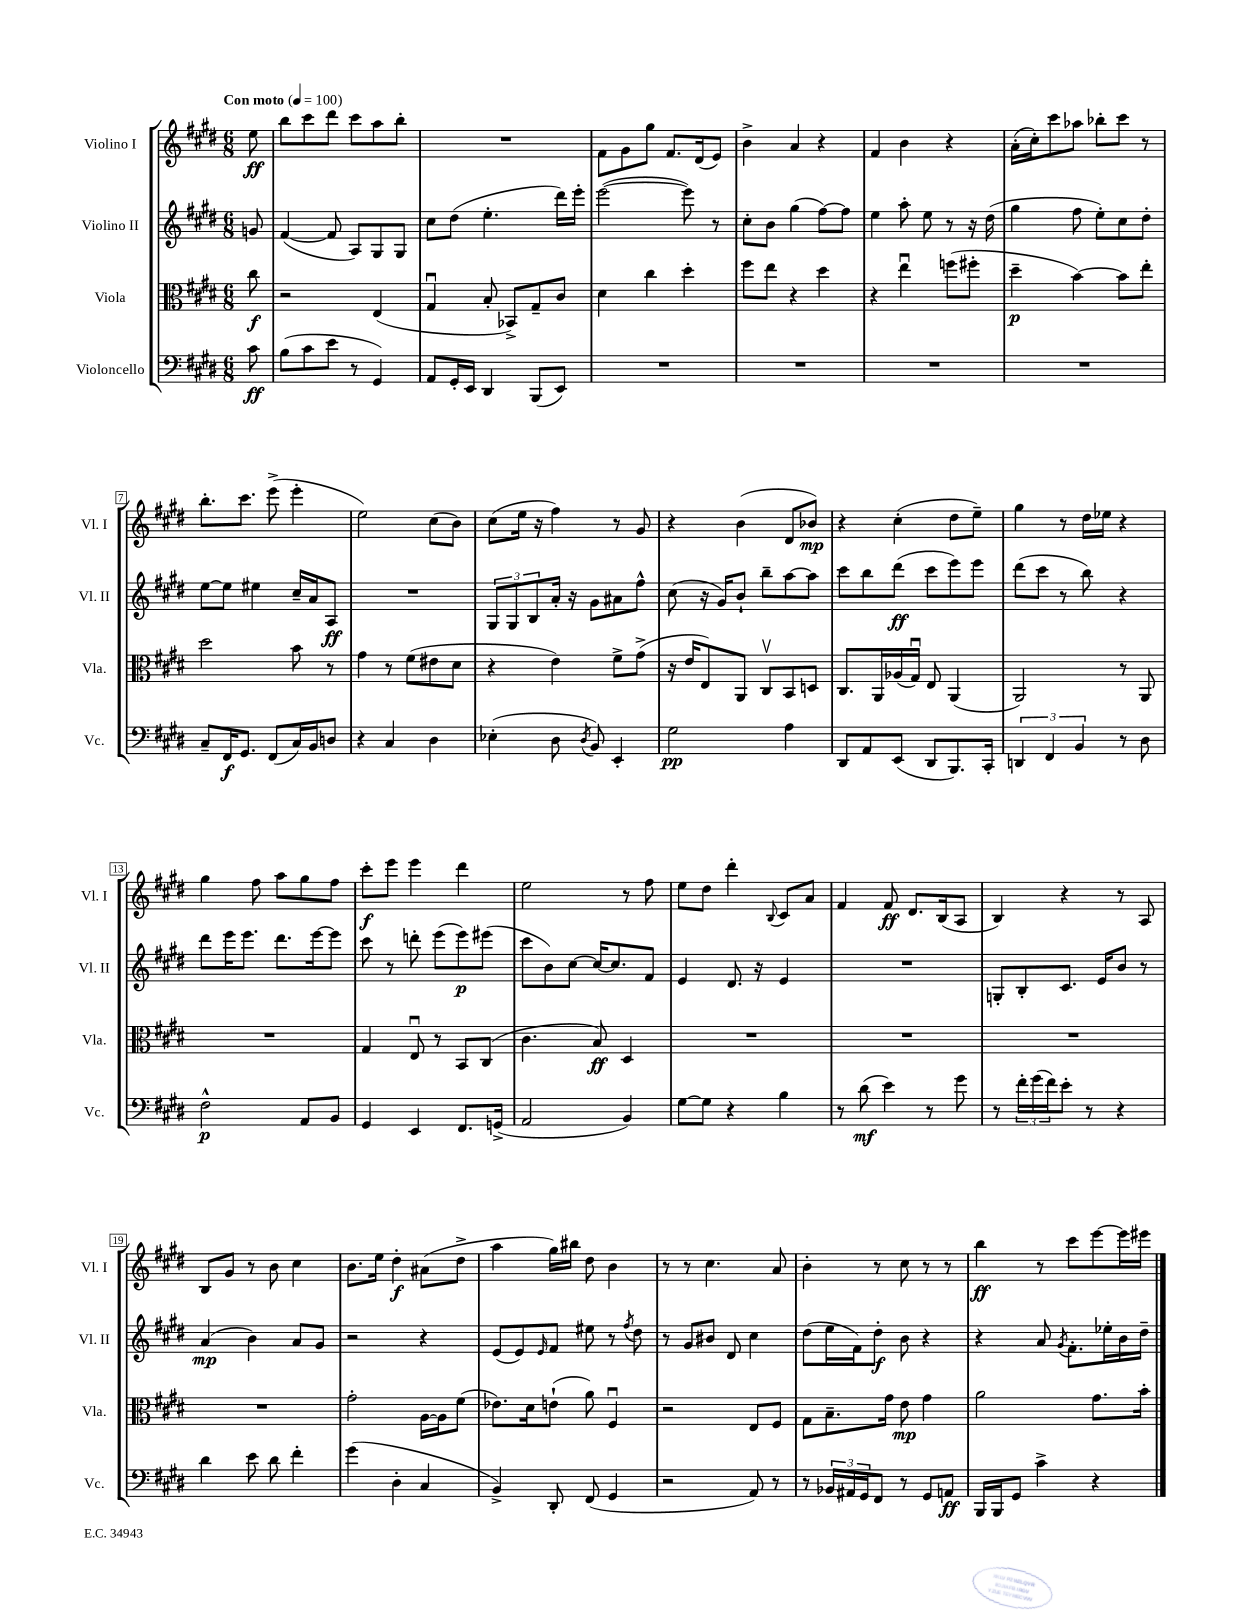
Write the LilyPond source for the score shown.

<<
\new StaffGroup <<
\new Staff = "s0" \with { instrumentName = "Violino I" shortInstrumentName = "Vl. I" } {
    \clef treble \key e \major \numericTimeSignature \time 6/8 \partial 8 \tempo "Con moto" 4 = 100
    e''8\ff |
    b''8 cis'''8 dis'''8 cis'''8 a''8 b''8-. |
    R2. |
    fis'8 gis'8 gis''8 fis'8. dis'16( e'8) |
    b'4-> a'4 r4 |
    fis'4 b'4 r4 |
    a'16-.( cis''16-.) cis'''8 aes''8 bes''8-. cis'''8 r8 |
    b''8.-. cis'''8. e'''8->( e'''4-. |
    e''2) cis''8( b'8) |
    cis''8( e''16 r16 fis''4) r8 gis'8 |
    r4 b'4( dis'8 bes'8\mp) |
    r4 cis''4-.( dis''8 e''8--) |
    gis''4 r8 dis''16 ees''16 r4 |
    gis''4 fis''8 a''8 gis''8 fis''8 |
    cis'''8-.\f e'''8 e'''4 dis'''4 |
    e''2 r8 fis''8 |
    e''8 dis''8 dis'''4-. \appoggiatura { b8 } cis'8 a'8 |
    fis'4 fis'8\ff dis'8. b16( a8 |
    b4) r4 r8 a8 |
    b8 gis'8 r8 b'8 cis''4 |
    b'8. e''16 dis''4-.\f ais'8( dis''8-> |
    a''4 gis''16) bis''16 dis''8 b'4 |
    r8 r8 cis''4. a'8 |
    b'4-. r8 cis''8 r8 r8 |
    b''4\ff r8 cis'''8 e'''8~ e'''16 eis'''16 \bar "|." |
}
\new Staff = "s1" \with { instrumentName = "Violino II" shortInstrumentName = "Vl. II" } {
    \clef treble \key e \major \numericTimeSignature \time 6/8 \partial 8
    g'8 |
    fis'4~( fis'8 a8) gis8 gis8 |
    cis''8 dis''8( e''4.-. dis'''16) e'''16-. |
    e'''2~( e'''8) r8 |
    cis''8-. b'8 gis''4( fis''8~) fis''8 |
    e''4 a''8-. e''8 r8 r16 dis''16( |
    gis''4 fis''8 e''8-.) cis''8 dis''8-. |
    e''8~ e''8 eis''4 cis''16-- a'16 a8\ff |
    R2. |
    \tuplet 3/2 { gis8 gis8 b8 } a'16-. r16 gis'8 ais'8 fis''8-^ |
    cis''8( r16 gis'16) b'8-! b''8-- a''8~ a''8 |
    cis'''8 b''8 dis'''8\ff( cis'''8 e'''8) e'''8 |
    dis'''8( cis'''8 r8 b''8) r4 |
    dis'''8 e'''16 e'''8. dis'''8. e'''16~ e'''8 |
    cis'''8 r8 d'''8-. e'''8( e'''8\p) eis'''8( |
    cis'''8 b'8) cis''8~ cis''16~ cis''8. fis'8 |
    e'4 dis'8. r16 e'4 |
    R2. |
    g8-. b8-. cis'8. e'16 b'8 r8 |
    a'4\mp( b'4) a'8 gis'8 |
    r2 r4 |
    e'8( e'8) \grace { e'16 } fis'8 eis''8 r8 \acciaccatura { fis''8 } dis''8 |
    r8 gis'8 bis'8 dis'8 cis''4 |
    dis''8( e''16 fis'16) dis''8-.\f b'8 r4 |
    r4 a'8 \acciaccatura { gis'8 } fis'8.-. ees''16-. b'16 dis''16-- \bar "|." |
}
\new Staff = "s2" \with { instrumentName = "Viola" shortInstrumentName = "Vla." } {
    \clef alto \key e \major \numericTimeSignature \time 6/8 \partial 8
    cis''8\f |
    r2 e4( |
    gis4\downbow b8-. bes,8->) gis8-- cis'8 |
    dis'4 cis''4 dis''4-. |
    fis''8 e''8 r4 dis''4 |
    r4 e''4\downbow f''8( fis''8-. |
    dis''4--\p b'4~) b'8 e''8-. |
    dis''2 b'8 r8 |
    gis'4 r8 fis'8( eis'8 dis'8 |
    r4 e'4) fis'8-> gis'8->( |
    r16 e'16 e8) a,8 cis8\upbow b,8 d8 |
    cis8. a,16 aes16( gis16\downbow) e8 a,4( |
    a,2) r8 a,8 |
    R2. |
    gis4 e8\downbow r8 b,8 cis8( |
    cis'4. b8\ff) dis4 |
    R2. |
    R2. |
    R2. |
    R2. |
    gis'2-. a16~ a16 fis'8( |
    ees'8.) dis'16 e'8-!( a'8) fis4\downbow |
    r2 e8 fis8 |
    gis8 b8.-- gis'16 e'8\mp gis'4 |
    a'2 gis'8. b'16-. \bar "|." |
}
\new Staff = "s3" \with { instrumentName = "Violoncello" shortInstrumentName = "Vc." } {
    \clef bass \key e \major \numericTimeSignature \time 6/8 \partial 8
    cis'8\ff |
    b8( cis'8 e'8 r8 gis,4) |
    a,8 gis,16-. e,16 dis,4 b,,8( e,8) |
    R2. |
    R2. |
    R2. |
    R2. |
    cis8-- fis,16\f gis,8. fis,8( cis16) b,16 d8 |
    r4 cis4 dis4 |
    ees4-.( dis8 \acciaccatura { dis8 } b,8) e,4-. |
    gis2\pp a4 |
    dis,8 a,8 e,8( dis,8 b,,8.) cis,16-. |
    \tuplet 3/2 { d,4 fis,4 b,4 } r8 dis8 |
    fis2-^\p a,8 b,8 |
    gis,4 e,4 fis,8. g,16->( |
    a,2 b,4) |
    gis8~ gis8 r4 b4 |
    r8 dis'8\mf( e'4) r8 gis'8 |
    r8 \tuplet 3/2 { fis'16-. gis'16( fis'16) } e'8-. r8 r4 |
    dis'4 e'8 dis'8 fis'4-. |
    gis'4( dis4-. cis4 |
    b,4->) dis,8-. fis,8( gis,4 |
    r2 a,8) r8 |
    r8 \tuplet 3/2 { bes,16 ais,16 gis,16 } fis,8 r8 gis,8 a,8\ff |
    b,,16 b,,16 gis,8 cis'4-> r4 \bar "|." |
}
>>
>>
\layout { \context { \Score \override BarNumber.stencil = #(make-stencil-boxer 0.1 0.3 ly:text-interface::print) } }
